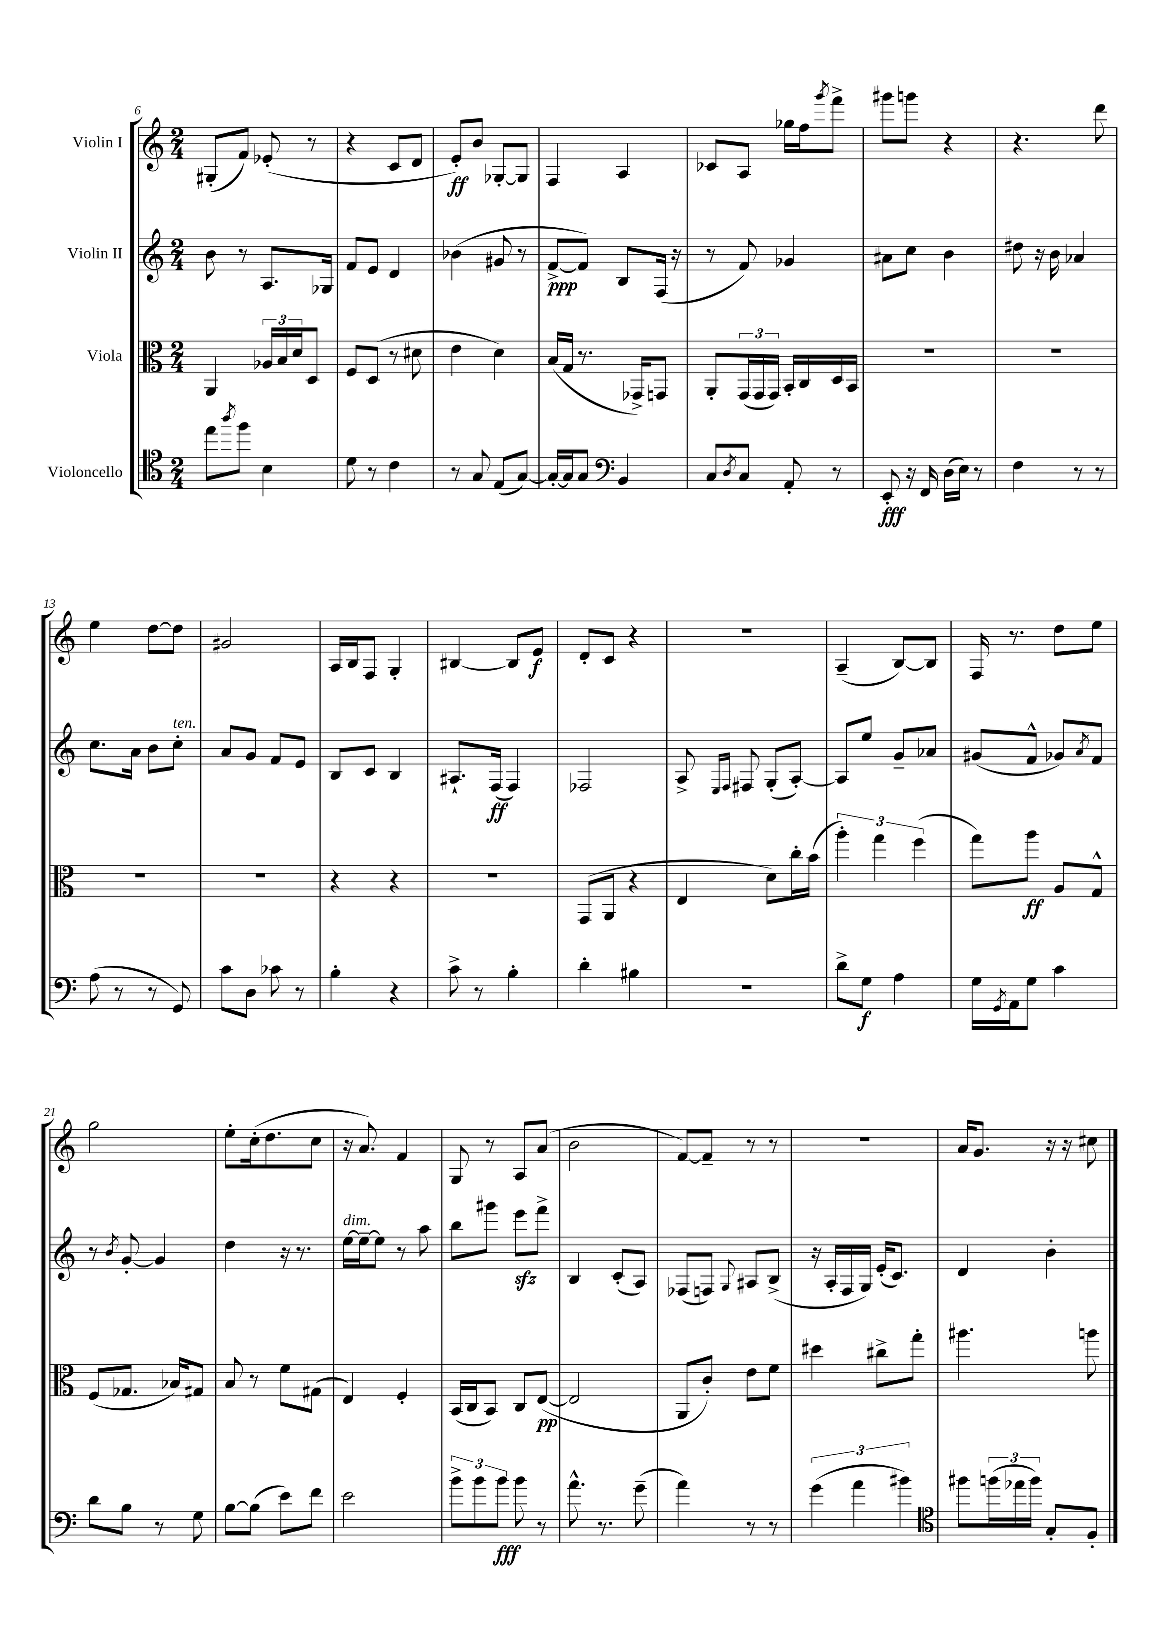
<<
\new StaffGroup <<
\new Staff = "s0" \with { instrumentName = "Violin I" } {
    \clef treble \key c \major \numericTimeSignature \time 2/4
    gis8-.( f'8) ees'8-.( r8 |
    r4 c'8 d'8 |
    e'8-.\ff) b'8 ges8~-. ges8 |
    f4 a4 |
    ces'8 a8 ges''16 f''16 \acciaccatura { g'''8 } f'''8-> |
    gis'''8 g'''8 r4 |
    r4. d'''8 |
    e''4 d''8~ d''8 |
    gis'2 |
    a16 b16 f8 g4-. |
    bis4~ bis8 e'8\f |
    d'8-. c'8 r4 |
    R2 |
    a4--( b8~) b8 |
    f16 r8. d''8 e''8 |
    g''2 |
    e''8-. c''16-.( d''8. c''8 |
    r16 a'8.) f'4 |
    g8 r8 a8 a'8( |
    b'2 |
    f'8~) f'8-- r8 r8 |
    r2 |
    a'16 g'8. r16 r16 cis''8 \bar "|." |
}
\new Staff = "s1" \with { instrumentName = "Violin II" } {
    \clef treble \key c \major \numericTimeSignature \time 2/4
    b'8 r8 a8. ges16 |
    f'8 e'8 d'4 |
    bes'4( gis'8 r8 |
    f'8~->\ppp f'8) b8 f16( r16 |
    r8 f'8) ges'4 |
    ais'8 c''8 b'4 |
    dis''8 r16 b'16 aes'4 |
    c''8. a'16 b'8 c''8-.^\markup { \italic "ten." } |
    a'8 g'8 f'8 e'8 |
    b8 c'8 b4 |
    ais8.-! f16\ff( f4) |
    fes2 |
    a8-> \grace { e16 f16 } fis8 g8-.( a8~-.) |
    a8 e''8 g'8-- aes'8 |
    gis'8( f'8-^ ges'8) \acciaccatura { a'8 } f'8 |
    r8 \acciaccatura { b'8 } g'8~-. g'4 |
    d''4 r16 r8. |
    e''16~^\markup { \italic "dim." } e''16~-- e''8 r8 a''8 |
    b''8 gis'''8 e'''8\sfz f'''8-> |
    b4 c'8-.( a8) |
    fes8( f8) \appoggiatura { g8 } ais8 b8->( |
    r16 a16-. f16 g16) e'16-.( c'8.) |
    d'4 b'4-. \bar "|." |
}
\new Staff = "s2" \with { instrumentName = "Viola" } {
    \clef alto \key c \major \numericTimeSignature \time 2/4
    a,4 \tuplet 3/2 { aes16 b16 d'16 } d8 |
    f8 d8( r8 dis'8 |
    e'4 d'4) |
    b16( g16 r8. ges,16->) g,8 |
    a,8-. \tuplet 3/2 { g,16( g,16 g,16) } b,16-. c16 d16 b,16 |
    R2 |
    R2 |
    R2 |
    R2 |
    r4 r4 |
    R2 |
    g,8( a,8 r4 |
    e4 d'8) c''16-. b'16( |
    \tuplet 3/2 { a''4-.) g''4 f''4( } |
    g''8) a''8\ff a8 g8-^ |
    f8( ges8. bes16) gis8 |
    b8 r8 f'8 gis8( |
    e4) f4-. |
    b,16( c16 b,8) c8 e8~\pp( |
    e2 |
    a,8 c'8-.) e'8 f'8 |
    dis''4 cis''8-> g''8-. |
    ais''4. a''8 \bar "|." |
}
\new Staff = "s3" \with { instrumentName = "Violoncello" } {
    \clef tenor \key c \major \numericTimeSignature \time 2/4
    e''8 \acciaccatura { a''8 } f''8 b4 |
    d'8 r8 c'4 |
    r8 g8 e8( g8~) |
    g16~-. g16 g8 \clef bass b,4 |
    c8 \acciaccatura { d8 } c8 a,8-. r8 |
    e,8-.\fff r16 f,16 d16( e16) r8 |
    f4 r8 r8 |
    a8( r8 r8 g,8) |
    c'8 d8 ces'8 r8 |
    b4-. r4 |
    c'8-> r8 b4-. |
    d'4-. bis4 |
    R2 |
    d'8-> g8\f a4 |
    g16 \acciaccatura { g,8 } a,16 g8 c'4 |
    d'8 b8 r8 g8 |
    b8~ b8( e'8) f'8 |
    e'2 |
    \tuplet 3/2 { b'8-> b'8 b'8\fff } b'8 r8 |
    a'8.-^ r8. g'8--( |
    a'4) r8 r8 |
    \tuplet 3/2 { g'4( a'4 bis'4) } |
    \clef tenor fis''8 \tuplet 3/2 { f''16( ees''16 f''16) } g8-. f8-. \bar "|." |
}
>>
>>
\layout { \context { \Score currentBarNumber = #6 } }
